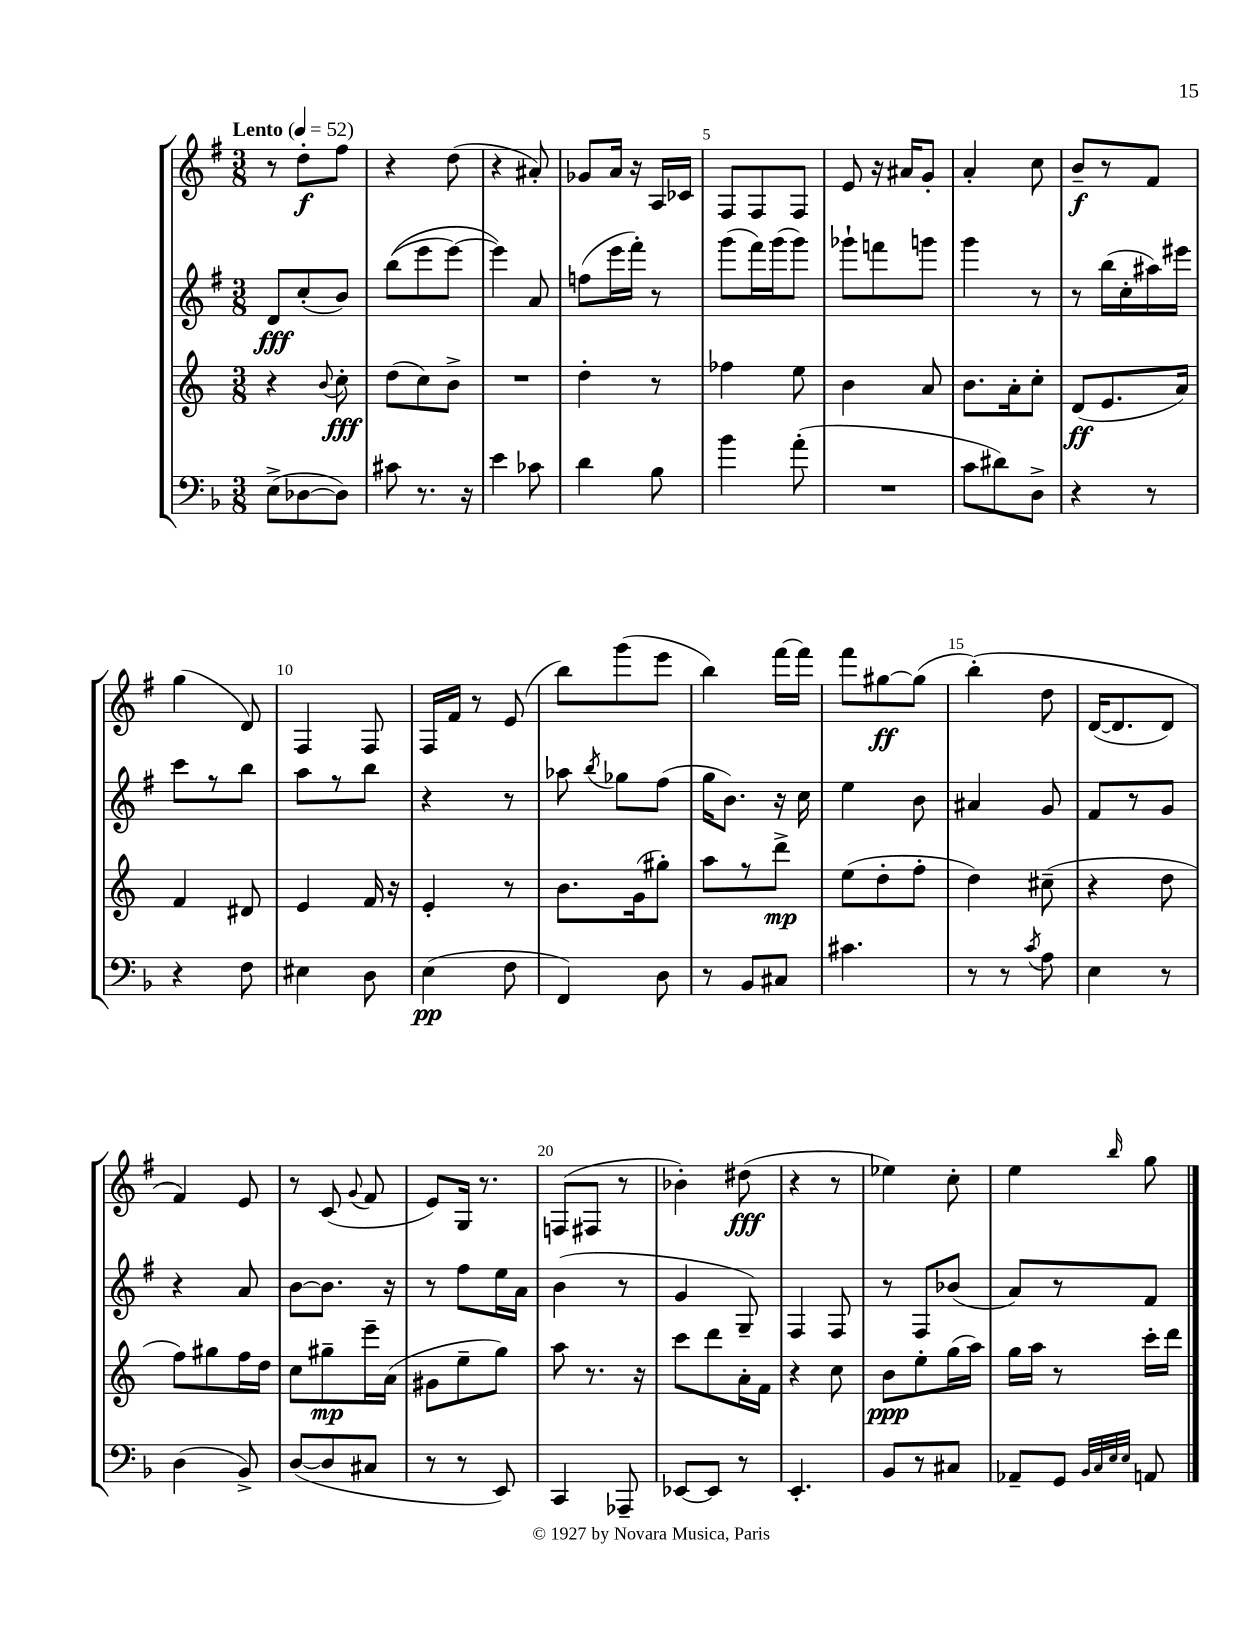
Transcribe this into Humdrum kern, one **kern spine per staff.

**kern	**kern	**kern	**kern
*staff4	*staff3	*staff2	*staff1
*clefF4	*clefG2	*clefG2	*clefG2
*k[b-]	*k[]	*k[f#]	*k[f#]
*M3/8	*M3/8	*M3/8	*M3/8
*MM52	*MM52	*MM52	*MM52
(8E^	4r	8d	8r
[8D-	.	(8cc'	8dd'
.	8qqb	.	.
8D-])	8cc'	8b)	8ff#
=	=	=	=
8c#	(8dd	&((8bb	4r
8.r	8cc)	8eee	.
.	8b^	[8eee)	(8dd
16r	.	.	.
=	=	=	=
4e	4.r	4eee]&)	4r
8c-	.	8a	8a#')
=	=	=	=
4d	4dd'	(8ff	8g-
.	.	16eee	16a
.	.	16fff#')	16r
8B-	8r	8r	16A
.	.	.	16c-
=	=	=	=
4b-	4ff-	(8ggg	8F#
.	.	16fff#)	8F#
.	.	(16ggg	.
(8a'	8ee	8ggg)	8F#
=	=	=	=
4.r	4b	8ggg-`	8e
.	.	8fff	16r
.	.	.	16a#
.	8a	8ggg	8g'
=	=	=	=
8c	8.b	4ggg	4a'
8d#)	.	.	.
.	16a'	.	.
8D^	8cc'	8r	8cc
=	=	=	=
4r	(8d	8r	8b~
.	8.e	(16bb	8r
.	.	16cc'	.
8r	.	16aa#)	8f#
.	16a)	16eee#	.
=	=	=	=
4r	4f	8ccc	(4gg
.	.	8r	.
8F	8d#	8bb	8d)
=	=	=	=
4E#	4e	8aa	4F#
.	.	8r	.
8D	16f	8bb	8F#
.	16r	.	.
=	=	=	=
(4E	4e'	4r	16F#
.	.	.	16f#
.	.	.	8r
8F	8r	8r	(8e
=	=	=	=
4FF)	8.b	8aa-	8bb)
.	.	8qbb	.
.	.	8gg-	(8ggg
.	(16g	.	.
8D	8gg#')	(8ff#	8eee
=	=	=	=
8r	8aa	16gg	4bb)
.	.	8.b)	.
8BB-	8r	.	.
8C#	8ddd^	16r	[16fff#
.	.	16cc	16fff#]
=	=	=	=
4.c#	(8ee	4ee	8fff#
.	8dd'	.	[8gg#
.	8ff'	8b	(8gg#]
=	=	=	=
8r	4dd)	4a#	&(4bb')
8r	.	.	.
8qc	.	.	.
8A	(8cc#~	8g	8dd
=	=	=	=
4E	4r	8f#	([16d
.	.	.	8.d]
.	.	8r	.
8r	8dd	8g	8d)
=	=	=	=
(4D	8ff)	4r	4f#&)
.	8gg#	.	.
8BB-^)	16ff	8a	8e
.	16dd	.	.
=	=	=	=
([8D	8cc	[8b	8r
8D]	8gg#~	8.b]	(8c
.	.	.	8qqg
8C#	16eee~	.	8f#
.	(16a	16r	.
=	=	=	=
8r	8g#	8r	8e)
8r	8ee~	8ff#	16G
.	.	.	8.r
8EE)	8gg)	16ee	.
.	.	16a	.
=	=	=	=
4CC	8aa	(4b	(8F
.	8.r	.	8F#
8AAA-~	.	8r	8r
.	16r	.	.
=	=	=	=
[8EE-	8ccc	4g	4b-')
8EE-]	8ddd	.	.
8r	16a'	8G~)	(8dd#
.	16f	.	.
=	=	=	=
4.EE'	4r	4F#	4r
.	8cc	8F#	8r
=	=	=	=
8BB-	8b	8r	4ee-)
8r	8ee'	8F#	.
8C#	(16gg	(8b-	8cc'
.	16aa)	.	.
=	=	=	=
8AA-~	16gg	8a)	4ee
.	16aa	.	.
8GG	8r	8r	.
32qqBB-	.	.	.
32qqC	.	.	.
32qqE	.	.	.
32qqE	.	.	16qqbb
8AA	16ccc'	8f#	8gg
.	16ddd	.	.
==	==	==	==
*-	*-	*-	*-
